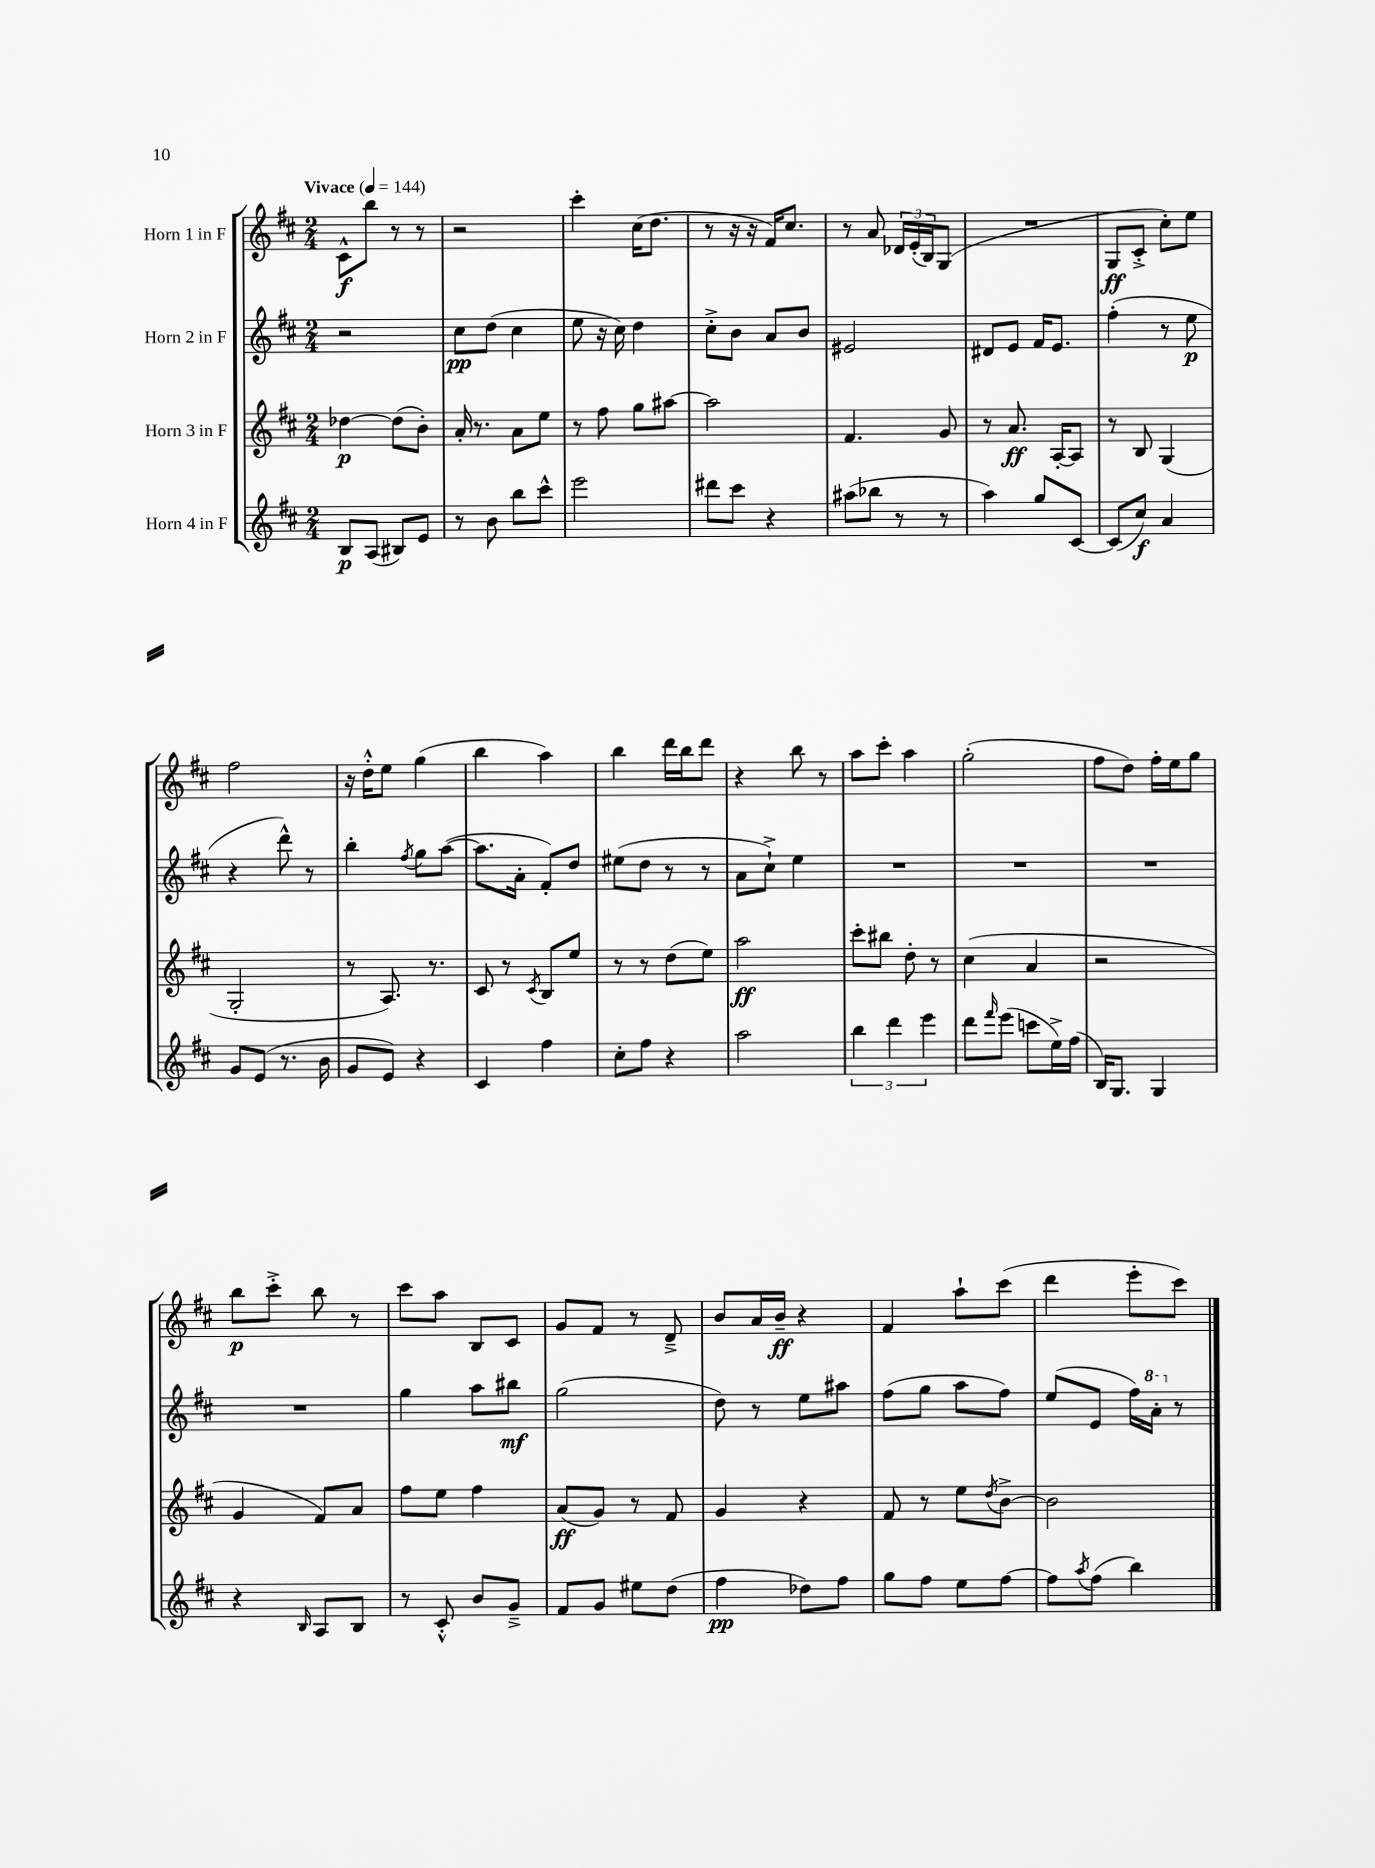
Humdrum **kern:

**kern	**dynam	**kern	**dynam	**kern	**dynam	**kern	**dynam
*part4	*part4	*part3	*part3	*part2	*part2	*part1	*part1
*staff4	*staff4	*staff3	*staff3	*staff2	*staff2	*staff1	*staff1
*I"Horn 4 in F	*	*I"Horn 3 in F	*	*I"Horn 2 in F	*	*I"Horn 1 in F	*
*clefG2	*	*clefG2	*	*clefG2	*	*clefG2	*
*k[f#c#]	*	*k[f#c#]	*	*k[f#c#]	*	*k[f#c#]	*
*M2/4	*	*M2/4	*	*M2/4	*	*M2/4	*
*MM144	*	*MM144	*	*MM144	*	*MM144	*
=1	=1	=1	=1	=1	=1	=1	=1
!	!	!	!	!	!	!LO:TX:a:B:t=Vivace	!
8B/L	p	[4dd-X\	p	2r	.	8c#^^\L	f
(8A/J	.	.	.	.	.	8bb\J	.
8B#X/L)	.	(8dd-\L]	.	.	.	8r	.
8e/J	.	8b'\J)	.	.	.	8r	.
=2	=2	=2	=2	=2	=2	=2	=2
8r	.	16a'/	.	8cc#\L	pp	2r	.
.	.	8.r	.	.	.	.	.
8b\	.	.	.	(8dd\J	.	.	.
8bb\L	.	8a\L	.	4cc#\	.	.	.
8ccc#^^\J	.	8ee\J	.	.	.	.	.
=3	=3	=3	=3	=3	=3	=3	=3
2eee\	.	8r	.	8ee\	.	4ccc#'\	.
.	.	8ff#\	.	16r	.	.	.
.	.	.	.	16cc#\)	.	.	.
.	.	8gg\L	.	4dd\	.	(16cc#\KL	.
.	.	.	.	.	.	8.dd\J	.
.	.	[8aa#X\J	.	.	.	.	.
=4	=4	=4	=4	=4	=4	=4	=4
8ddd#X\L	.	2aa#\]	.	8cc#'^\L	.	8r	.
8ccc#\J	.	.	.	8b\J	.	16r	.
.	.	.	.	.	.	16r	.
4r	.	.	.	8a/L	.	16f#/KL)	.
.	.	.	.	.	.	8.cc#/J	.
.	.	.	.	8b/J	.	.	.
=5	=5	=5	=5	=5	=5	=5	=5
(8aa#X\L	.	4.f#/	.	2e#X/	.	8r	.
8bb-X\J	.	.	.	.	.	8a/	.
8r	.	.	.	.	.	24d-X/LL	.
.	.	.	.	.	.	(24e'/	.
.	.	.	.	.	.	24B/J)	.
8r	.	8g/	.	.	.	(8G/J	.
=6	=6	=6	=6	=6	=6	=6	=6
4aa\)	.	8r	.	8d#X/L	.	2r	.
.	.	8.a/	ff	8e/J	.	.	.
8gg/L	.	.	.	16f#/KL	.	.	.
.	.	[16A'/KL	.	8.e/J	.	.	.
[8c#/J	.	8A/J]	.	.	.	.	.
=7	=7	=7	=7	=7	=7	=7	=7
(8c#/L]	.	8r	.	(4ff#'\	.	8G/L	ff
8cc#/J)	f	8B/	.	.	.	8c#'^/J	.
4a/	.	(4G/	.	8r	.	8cc#'\L)	.
.	.	.	.	8ee\	p	8ee\J	.
!!LO:LB:g=z
=8	=8	=8	=8	=8	=8	=8	=8
8g/L	.	2G'/	.	4r	.	2ff#\	.
(8e/J	.	.	.	.	.	.	.
8.r	.	.	.	8ddd^^\)	.	.	.
.	.	.	.	8r	.	.	.
16b\	.	.	.	.	.	.	.
=9	=9	=9	=9	=9	=9	=9	=9
8g/L	.	8r	.	4bb'\	.	16r	.
.	.	.	.	.	.	16dd'^^\KL	.
8e/J)	.	8.A/)	.	.	.	8ee\J	.
.	.	.	.	8qff#/	.	.	.
4r	.	.	.	8gg\L	.	(4gg\	.
.	.	8.r	.	.	.	.	.
.	.	.	.	([8aa\J	.	.	.
=10	=10	=10	=10	=10	=10	=10	=10
4c#/	.	8c#/	.	8.aa\L]	.	4bb\	.
.	.	8r	.	.	.	.	.
.	.	.	.	16a'\Jk	.	.	.
.	.	8qc#/	.	.	.	.	.
4ff#\	.	8B/L	.	8f#'/L)	.	4aa\)	.
.	.	8ee/J	.	8dd/J	.	.	.
=11	=11	=11	=11	=11	=11	=11	=11
8cc#'\L	.	8r	.	(8ee#X\L	.	4bb\	.
8ff#\J	.	8r	.	8dd\J	.	.	.
4r	.	(8dd\L	.	8r	.	16ddd\LL	.
.	.	.	.	.	.	16bb\J	.
.	.	8ee\J)	.	8r	.	8ddd\J	.
=12	=12	=12	=12	=12	=12	=12	=12
2aa\	.	2aa\	ff	8a\L	.	4r	.
.	.	.	.	8cc#`^\J)	.	.	.
.	.	.	.	4ee\	.	8bb\	.
.	.	.	.	.	.	8r	.
=13	=13	=13	=13	=13	=13	=13	=13
6bb\	.	8ccc#'\L	.	2r	.	8aa\L	.
.	.	8bb#X\J	.	.	.	8ccc#'\J	.
6ddd\	.	.	.	.	.	.	.
.	.	8dd'\	.	.	.	4aa\	.
6eee\	.	.	.	.	.	.	.
.	.	8r	.	.	.	.	.
=14	=14	=14	=14	=14	=14	=14	=14
8ddd\L	.	(4cc#\	.	2r	.	(2gg'\	.
16qqfff#/	.	.	.	.	.	.	.
(8eee\J	.	.	.	.	.	.	.
8cccn\L	.	4a/	.	.	.	.	.
16ee^\L)	.	.	.	.	.	.	.
(16ff#\JJ	.	.	.	.	.	.	.
=15	=15	=15	=15	=15	=15	=15	=15
16B/KL)	.	2r	.	2r	.	8ff#\L	.
8.G/J	.	.	.	.	.	.	.
.	.	.	.	.	.	8dd\J)	.
4G/	.	.	.	.	.	16ff#'\LL	.
.	.	.	.	.	.	16ee\J	.
.	.	.	.	.	.	8gg\J	.
!!LO:LB:g=z
=16	=16	=16	=16	=16	=16	=16	=16
4r	.	4g/	.	2r	.	8bb\L	p
.	.	.	.	.	.	8ccc#'^\J	.
16qqB/	.	.	.	.	.	.	.
8A/L	.	8f#/L)	.	.	.	8bb\	.
8B/J	.	8a/J	.	.	.	8r	.
=17	=17	=17	=17	=17	=17	=17	=17
8r	.	8ff#\L	.	4gg\	.	8ccc#\L	.
8c#'^^/	.	8ee\J	.	.	.	8aa\J	.
8b/L	.	4ff#\	.	8aa\L	.	8B/L	.
8g~^/J	.	.	.	8bb#X\J	mf	8c#/J	.
=18	=18	=18	=18	=18	=18	=18	=18
8f#/L	.	(8a/L	ff	(2gg\	.	8g/L	.
8g/J	.	8g/J)	.	.	.	8f#/J	.
8ee#X\L	.	8r	.	.	.	8r	.
(8dd\J	.	8f#/	.	.	.	8d~^/	.
=19	=19	=19	=19	=19	=19	=19	=19
4ff#\	pp	4g/	.	8dd\)	.	8b/L	.
.	.	.	.	8r	.	16a/L	.
.	.	.	.	.	.	16b~/JJ	ff
8dd-X\L)	.	4r	.	8ee\L	.	4r	.
8ff#\J	.	.	.	8aa#X\J	.	.	.
=20	=20	=20	=20	=20	=20	=20	=20
8gg\L	.	8f#/	.	(8ff#\L	.	4f#/	.
8ff#\J	.	8r	.	8gg\J	.	.	.
8ee\L	.	8ee\L	.	8aa\L	.	8aa`\L	.
.	.	8qdd/	.	.	.	.	.
[8ff#\J	.	[8b^\J	.	8ff#\J)	.	(8ccc#\J	.
=21	=21	=21	=21	=21	=21	=21	=21
8ff#\L]	.	2b\]	.	(8ee/L	.	4ddd\	.
8qaa/	.	.	.	.	.	.	.
(8ff#\J	.	.	.	8e/J	.	.	.
4bb\)	.	.	.	16ff#\LL)	.	8eee'\L	.
*	*	*	*	*8va	*	*	*
.	.	.	.	16aa'\JJ	.	.	.
*	*	*	*	*X8va	*	*	*
.	.	.	.	8r	.	8ccc#\J)	.
==	==	==	==	==	==	==	==
*-	*-	*-	*-	*-	*-	*-	*-
